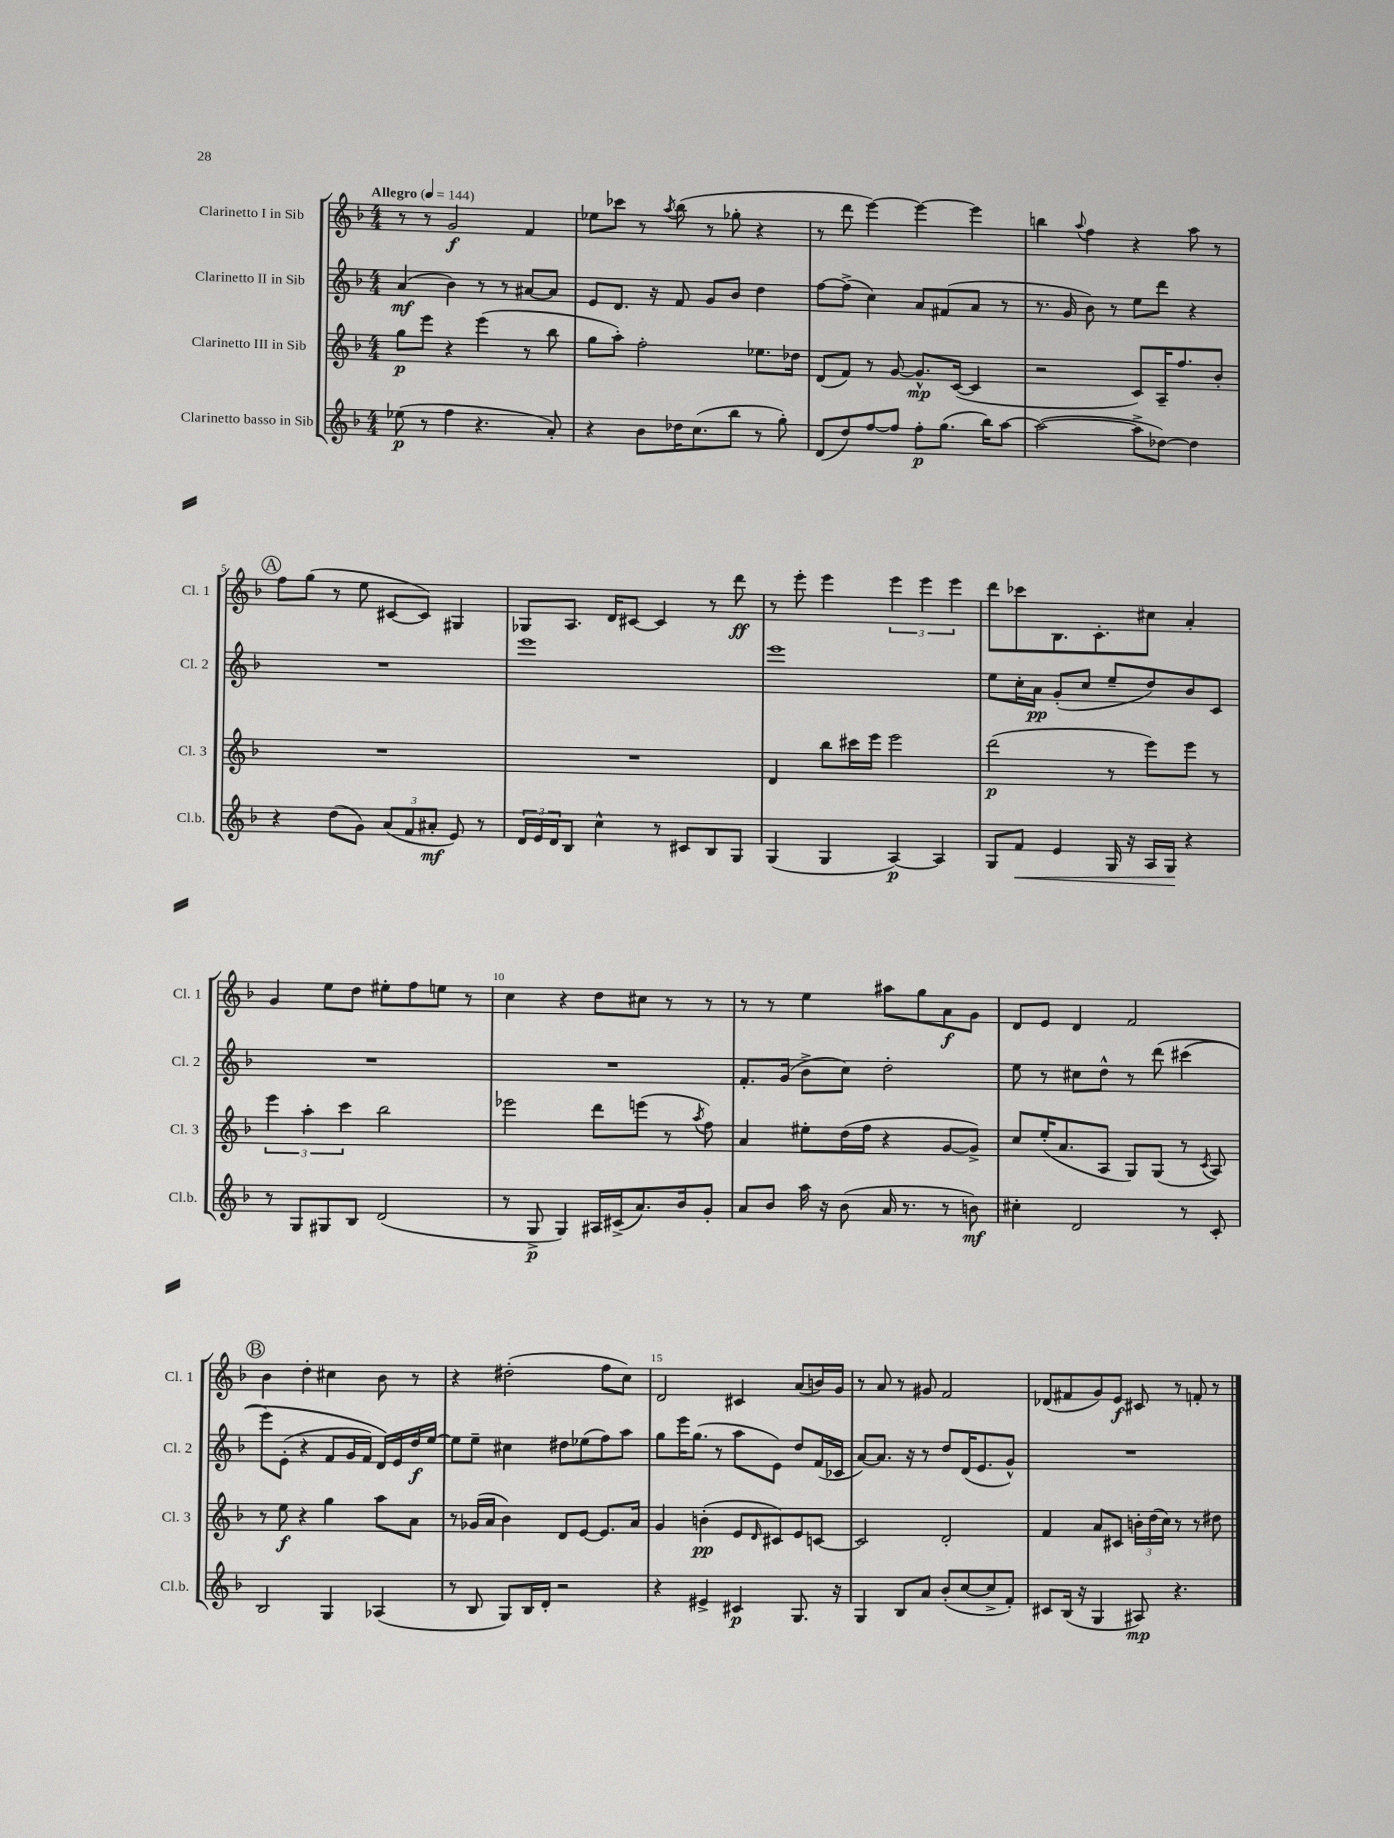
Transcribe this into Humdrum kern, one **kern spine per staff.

**kern	**kern	**kern	**kern
*staff4	*staff3	*staff2	*staff1
*clefG2	*clefG2	*clefG2	*clefG2
*k[b-]	*k[b-]	*k[b-]	*k[b-]
*M4/4	*M4/4	*M4/4	*M4/4
*MM144	*MM144	*MM144	*MM144
(8ee-\	8gg\L	(4a/	8r
8r	8eee\J	.	8r
4ff\	4r	4b-\)	2g/
4.r	(4eee\	8r	.
.	.	8r	.
.	8r	[8a#/L	4f/
8a'/)	8bb-\	8a#/]J	.
=	=	=	=
4r	8gg\L	8e/L	8ee-\L
.	8aa'\J)	8.d/J	8ccc-\J
8b-\L	2ff'\	.	8r
.	.	16r	.
.	.	.	8qaa/
16dd-\K	.	8f/	(8bb-\
(8.cc\	.	.	.
.	.	8g/L	8r
8bb-\J	.	8b-/J	8gg-'\
8r	8.ee-\L	4dd\	4r
8gg'\)	.	.	.
.	16dd-\Jk	.	.
=	=	=	=
(8d/L	(8d/L	[8ff\L	8r
8dd/)	8f/J)	(8ff^\]J	8ddd\
[8ff/	8r	4cc\)	[4eee\)
8ff/]J	[8g/	.	.
8ff'\L	8.g^^/]L	8a/L	4eee\_
(8.gg\J	.	(8f#/	.
.	([16c/Jk	.	.
.	4c/]	8a/J	4eee\]
16bb-\LK)	.	.	.
[8aa\J	.	8r	.
=	=	=	=
(2aa\_	2r	8.r	4bb\
.	.	16g/	.
.	.	.	8qqaa/
.	.	8b-\)	4ff\
.	.	8r	.
8aa^\]L	8c/L)	8ee\L	4r
[8dd-\J)	16A~/K	8ddd\J	.
.	8.ff/	.	.
4dd-\]	.	4r	8aa\
.	8b-'/J	.	8r
=	=	=	=
4r	1r	1r	8ff\L
.	.	.	(8gg\J
(8dd\L	.	.	8r
8g\J)	.	.	8ee\
(12a/L	.	.	[8c#/L
12f/	.	.	.
.	.	.	8c#/]J)
12a#'/J	.	.	.
8e/)	.	.	4G#/
8r	.	.	.
=	=	=	=
24d/LL	1r	1eee	8G-/L
24e/	.	.	.
24d/J	.	.	.
8B-/J	.	.	8.A/J
4cc^^\	.	.	.
.	.	.	16d/LK
.	.	.	[8c#/J
8r	.	.	4c#/]
8c#/L	.	.	.
8B-/	.	.	8r
8G/J	.	.	8ddd\
=	=	=	=
(4G/	4d/	1eee	8r
.	.	.	8eee'\
4G/	8bb-\L	.	4eee\
.	16ccc#\L	.	.
.	16eee\JJ	.	.
[4A/)	2eee\	.	6eee\
.	.	.	6eee\
4A/]	.	.	.
.	.	.	6eee\
=	=	=	=
8G/L	(2ddd\	8ee\L	8ddd\L
8f/J	.	16cc'\L	8ccc-\
.	.	16a\JJ	.
4e/	.	(8g'/L	8.B-\
.	.	8cc/J	.
.	.	.	8.c'\
16G/	8r	8ee~/L	.
16r	.	.	.
16A/LL	8eee\L)	8dd/)	8cc#\J
16G/JJ	.	.	.
4r	8eee\J	8b-/	4a'/
.	8r	8c/J	.
=	=	=	=
8r	6eee\	1r	4g/
8G/L	.	.	.
.	6aa'\	.	.
8G#/	.	.	8ee\L
.	6ccc\	.	.
8B-/J	.	.	8dd\J
(2d/	2bb-\	.	8ee#'\L
.	.	.	8ff\
.	.	.	8ee\J
.	.	.	8r
=	=	=	=
8r	2eee-\	1r	4cc\
8G^/	.	.	.
4G/)	.	.	4r
16A#/LL	8ddd\L	.	8dd\L
(16c#^/J	.	.	.
8.a/)	(8eee\J	.	8cc#\J
.	8r	.	8r
16b-/k	.	.	.
.	8qaa/	.	.
8g'/J	8ff\)	.	8r
=	=	=	=
8a/L	4a/	8.f'/L	8r
8b-/J	.	.	8r
.	.	(16g/Jk	.
16aa\	8ee#'\L	8b-^\L	4ee\
16r	.	.	.
(8b-\	(16dd\L	8cc\J)	.
.	16ff\JJ	.	.
16a/	4r	2dd'\	8aa#\L
8.r	.	.	.
.	.	.	8gg\
8r	[8g/L	.	8a\
8b\)	8g^/]J)	.	8g\J
=	=	=	=
4cc#'\	8cc/L	8ee\	8d/L
.	(16ee'/K	8r	8e/J
.	8.a/	.	.
2d/	.	8cc#\L	4d/
.	8A/J	8dd^^\J	.
.	8G/L)	8r	2f/
.	(8G/J	(8ddd\	.
8r	8r	&(4ccc#\	.
.	8qc/	.	.
8c'/	8A/)	.	.
=	=	=	=
2B-/	8r	8eee\L)	4b-\
.	8ee\	(8e'\J	.
.	4r	4r	4dd'\
4G/	4gg\	8f/L	4cc#\
.	.	16g/L	.
.	.	16f/JJ)	.
(4A-/	8aa\L	16d/LL&)	8b-\
.	.	16e/	.
.	8a\J	16dd/	8r
.	.	[16ee/JJ	.
=	=	=	=
8r	8r	8ee\]L	4r
8B-/	(16g-/LL	8ee~\J	.
.	16a/JJ	.	.
8G/L)	4b-\)	4cc#\	(2dd#'\
16B-/L	.	.	.
16d'/JJ	.	.	.
2r	8d/L	8dd#\L	.
.	[8e/J	(8ee-\	.
.	8.e/]L	8ff\)	8ff\L
.	.	8aa\J	8cc\J)
.	16a/Jk	.	.
=	=	=	=
4r	4g/	8gg\L	2d/
.	.	16eee\K	.
.	.	(8.gg\J	.
4e#^/	(4b'\	.	.
.	.	8r	.
4c#/	8e/L	8aa\L	4c#/
.	16qqd/	.	.
.	8c#/)	8e\J)	.
8.G/	8e/	8dd/L	(8a/L
.	[8c/J	(16f/L	16b/L)
16r	.	16c-/JJ	16g/JJ
=	=	=	=
4G/	2c/]	[8a/L)	8r
.	.	8.a/]J	8a/
8B-/L	.	.	8r
.	.	16r	.
8a/J	.	8r	8g#/
(8b-'/L	2d'/	8dd/L	2f/
[8cc/	.	(16d/K	.
.	.	8.e/	.
8cc^/]	.	.	.
8f'/J)	.	8g^^/J)	.
=	=	=	=
8c#/L	4f/	1r	(8d-/L
(16B-/Jk	.	.	8f#/
16r	.	.	.
4G/	8a/L	.	8g/)
.	8c#/J	.	8e/J
8A#/)	24b'\LL	.	8c#/
.	(24dd\	.	.
.	24cc\JJ)	.	.
4.r	8r	.	8r
.	8r	.	8f'/
.	8dd#\	.	8r
==	==	==	==
*-	*-	*-	*-
